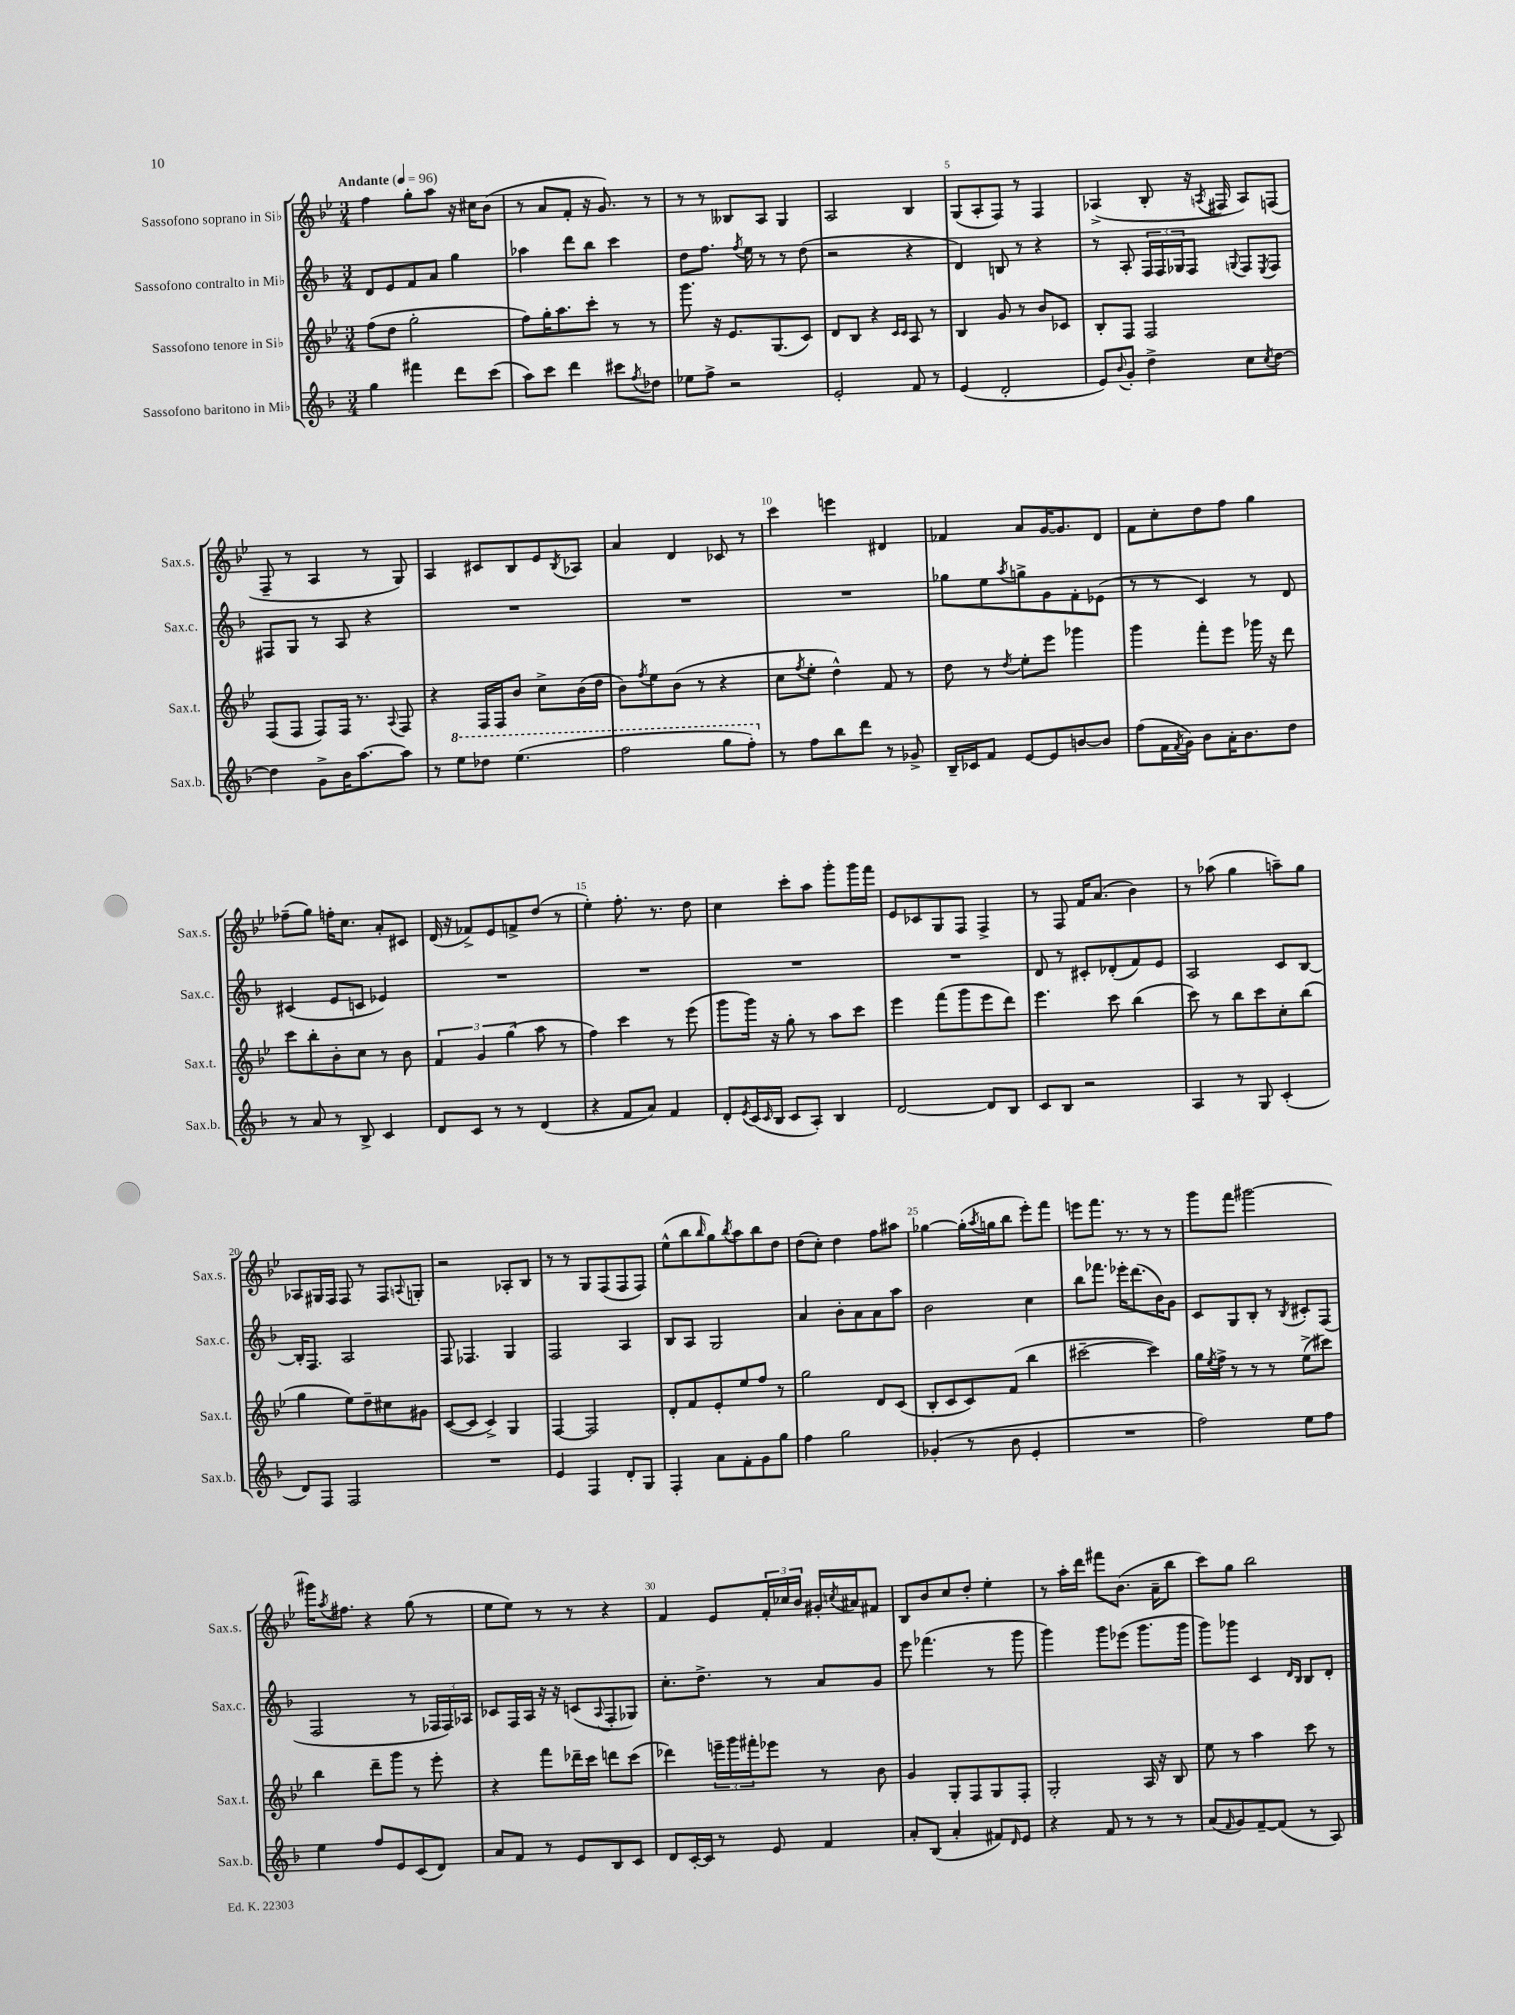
<<
\new StaffGroup <<
\new Staff = "s0" \with { instrumentName = "Sassofono soprano in Sib" shortInstrumentName = "Sax.s." } {
    \clef treble \key bes \major \numericTimeSignature \time 3/4 \tempo "Andante" 4 = 96
    f''4 g''8-. a''8 r16 cis''16 bes'8( |
    r8 a'8 f'8-. r16 g'8.) r8 |
    r8 r8 beses8 a8 g4 |
    a2 bes4 |
    g8( a8-. f8) r8 f4 |
    aes4->( bes8-. r16 \acciaccatura { a8 } fis16 a8) f8( |
    f8-- r8 a4 r8 g8) |
    a4 cis'8 bes8 ees'8 \acciaccatura { bes8 } aes8 |
    a'4 d'4 ces'8 r8 |
    c'''4 e'''4 dis'4 |
    fes'4 a'8 g'16~ g'8. d'8 |
    f'8 c''8-. d''8 f''8 g''4 |
    fes''8--( g''8) f''16-. c''8. a'8-. cis'8 |
    d'16( r16 fes'8->) ees'8 f'8-> d''8( r8 |
    ees''4-.) f''8.-. r8. d''8 |
    c''4 c'''8-. a''8 g'''8-. g'''16 f'''16 |
    ees'8 ces'8 g8 f8 f4-> |
    r8 f8 f'16 a'8.( bes'4) |
    r8 aes''8( g''4 a''8--) g''8 |
    aes8 gis16 f16 f8 r8 f8 \appoggiatura { a8 } g8-. |
    r2 aes8-. bes8 |
    r8 r8 g8 f8( f8 f8) |
    ees''8-^( bes''8 \grace { bes''16 } g''8) \acciaccatura { bes''8 } a''8 bes''8 d''8 |
    d''8( c''8-.) d''4 f''8 ais''8 |
    ges''4~ ges''16-.( \acciaccatura { a''8 } g''16 bes''8 ees'''8-.) f'''8 |
    e'''8 f'''8. r8. r8 r8 |
    g'''8 f'''8 gis'''2~ |
    gis'''16 \acciaccatura { a''8 } fis''8. r4 g''8( r8 |
    ees''8 ees''8) r8 r8 r4 |
    f'4 ees'8 \tuplet 3/2 { f'16-. ces''16 bes'16 } gis'16-. \acciaccatura { c''8 } ais'16 fis'8 |
    bes8 bes'8 c''8 d''8-. ees''4-. |
    r8 a''16-. d'''16 fis'''8 bes'8.( a'16-- bes''8 |
    c'''8) g''8 bes''2 \bar "|." |
}
\new Staff = "s1" \with { instrumentName = "Sassofono contralto in Mib" shortInstrumentName = "Sax.c." } {
    \clef treble \key f \major \numericTimeSignature \time 3/4
    d'8 e'8 f'8 a'8 g''4 |
    aes''4 d'''8 bes''8 c'''4 |
    d''8 f''8. \acciaccatura { f''8 } e''16 r8 r8 d''8( |
    r2 r4 |
    d'4) b8 r8 r4 |
    r8 a8-. \tuplet 3/2 { f16 f16 ges16 } f8 \appoggiatura { g8 } f8 \acciaccatura { e8 } f8 |
    fis8 g8 r8 a8 r4 |
    R2. |
    R2. |
    R2. |
    ges''8 e''8 \acciaccatura { a''8 } g''8-> g'8 f'8-. ees'8( |
    r8 r8 c'4) r8 d'8 |
    cis'4( e'8 c'8 ees'4) |
    R2. |
    R2. |
    R2. |
    R2. |
    d'8 r8 cis'8-. des'8-.( f'8) e'8 |
    a2 c'8 bes8~ |
    bes16-. f8. a2 |
    f8 fes4. g4 |
    f2 a4 |
    bes8 a8 g2 |
    a'4 bes'8-. a'8 a'8 a''8 |
    bes'2 c''4 |
    bes''8 fes'''8. ees'''16-. d'''8.( bes'16) g'8 |
    c'8 g8 bes8-. r8 \acciaccatura { bes8 } cis'8-. f8( |
    f2 r8 \tuplet 3/2 { fes16 fes16) aes16 } |
    ces'8 f16 a16 r16 r16 c'8( \appoggiatura { a8 } f8-. ges8) |
    c''8.-. d''8.-> r8 a'8 g'8 |
    e'''8 fes'''4.( r8 g'''8 |
    g'''4) g'''8 ees'''8( g'''8. g'''16 |
    g'''8) ges'''8 c'4 \grace { d'16 bes16 } bes8 d'8-. \bar "|." |
}
\new Staff = "s2" \with { instrumentName = "Sassofono tenore in Sib" shortInstrumentName = "Sax.t." } {
    \clef treble \key bes \major \numericTimeSignature \time 3/4
    f''8( d''8 g''2-. |
    f''8) g''16-. a''8. c'''8-. r8 r8 |
    g'''8. r16 ees'8. g8.( c'8) |
    d'8 bes8 r4 \grace { c'16 c'16 } a8 r8 |
    bes4 g'8 r8 bes'8 ces'8 |
    bes8-. f8 f2 |
    f8( f8 f8) f16 r8. \appoggiatura { a8 } f8 |
    r4 f16 f16 bes'8 c''8-> bes'16( d''16 |
    bes'8) \acciaccatura { f''8 } ees''8 bes'8( r8 r4 |
    c''8 \acciaccatura { f''8 } ees''8-. d''4-^) f'8 r8 |
    d''8 r8 \acciaccatura { d''8 } ees''8-. ees'''8 ges'''4 |
    g'''4 f'''8-. ees'''8 ges'''16 r16 d'''8 |
    c'''8 bes''8-. bes'8-. c''8 r8 bes'8 |
    \tuplet 3/2 { f'4 g'4 g''4( } a''8 r8 |
    f''4) c'''4 r8 ees'''8( |
    g'''8 g'''16) r16 g''8-. r8 a''8 c'''8 |
    ees'''4 f'''8( g'''8 ees'''8 d'''8) |
    ees'''4. c'''8 bes''4( |
    c'''8) r8 bes''8 c'''8 c''8-. bes''8( |
    g''4 ees''8) d''8-- cis''8 gis'8 |
    c'8~( c'8 c'4->) g4 |
    f4~ f2 |
    d'8-. f'8 ees'8-. ees''8 f''8 r8 |
    g''2 d'8 c'8( |
    bes8-. c'8 c'8) f'8( bes''4 |
    cis'''2~-- cis'''4) |
    g''16 \acciaccatura { ees''8 } f''16-> r8 r8 r8 ees''8->( cis'''8) |
    bes''4 d'''8-- g'''8 r8 ees'''8-. |
    r4 f'''8 des'''16-- c'''16 d'''8 c'''8( |
    des'''4) \tuplet 3/2 { e'''16-- g'''16 fis'''16-. } ees'''8 r8 bes'8 |
    g'4 g8-. f8 g8 f8-. |
    g2-. a16 r16 bes8 |
    ees''8 r8 a''4 c'''8 r8 \bar "|." |
}
\new Staff = "s3" \with { instrumentName = "Sassofono baritono in Mib" shortInstrumentName = "Sax.b." } {
    \clef treble \key f \major \numericTimeSignature \time 3/4
    g''4 fis'''4 d'''8 c'''8( |
    a''8) c'''8 d'''4 cis'''8 \acciaccatura { f''8 } des''8 |
    ees''8 f''8-> r2 |
    e'2-. f'8 r8 |
    e'4( d'2-. |
    e'8) \appoggiatura { bes'8 } g'8-. d''4-> c''8 \acciaccatura { c''8 } d''8~ |
    d''4 g'8-> bes'16 a''8.~ a''8 |
    r8 \ottava #1 e'''8 des'''8 e'''4.( |
    f'''2 g'''8 f'''8-.) \ottava #0 |
    r8 f''8 bes''8 d'''8 r8 ges'8-> |
    bes16-- ces'16 f'8 e'8~ e'8 b'8~ b'8 |
    f''8( f'16 \acciaccatura { f'8 } g'16) bes'8 a'16-. bes'8. d''8 |
    r8 a'8 r8 bes8-> c'4 |
    d'8 c'8 r8 r8 d'4( |
    r4 f'8 a'8) f'4 |
    d'8-. \acciaccatura { e'8 } c'16( \grace { c'16 } bes16 c'8 a8-.) bes4 |
    d'2~ d'8 bes8 |
    c'8 bes8 r2 |
    a4 r8 g8 c'4-.( |
    d'8) f8 f2 |
    R2. |
    e'4 f4 d'8-. g8 |
    f4-. a'8 f'8-. g'8 g''8 |
    f''4 g''2 |
    ges'4-.( r8 bes'8 e'4-. |
    R2. |
    f''2) e''8 f''8 |
    e''4 f''8 e'8 c'8( d'8) |
    a'8 f'8 r8 e'8 bes8 c'8 |
    d'8 c'16~-. c'16 r8 e'8 f'4 |
    a'8-. bes8( a'4-. fis'8) \grace { d'16 } e'8 |
    r4 f'8 r8 r8 r8 |
    a'8( \grace { f'16 } g'8) f'8~-- f'8( r8 a8) \bar "|." |
}
>>
>>
\layout { \context { \Score \override BarNumber.break-visibility = ##(#f #t #t) barNumberVisibility = #(every-nth-bar-number-visible 5) } }
